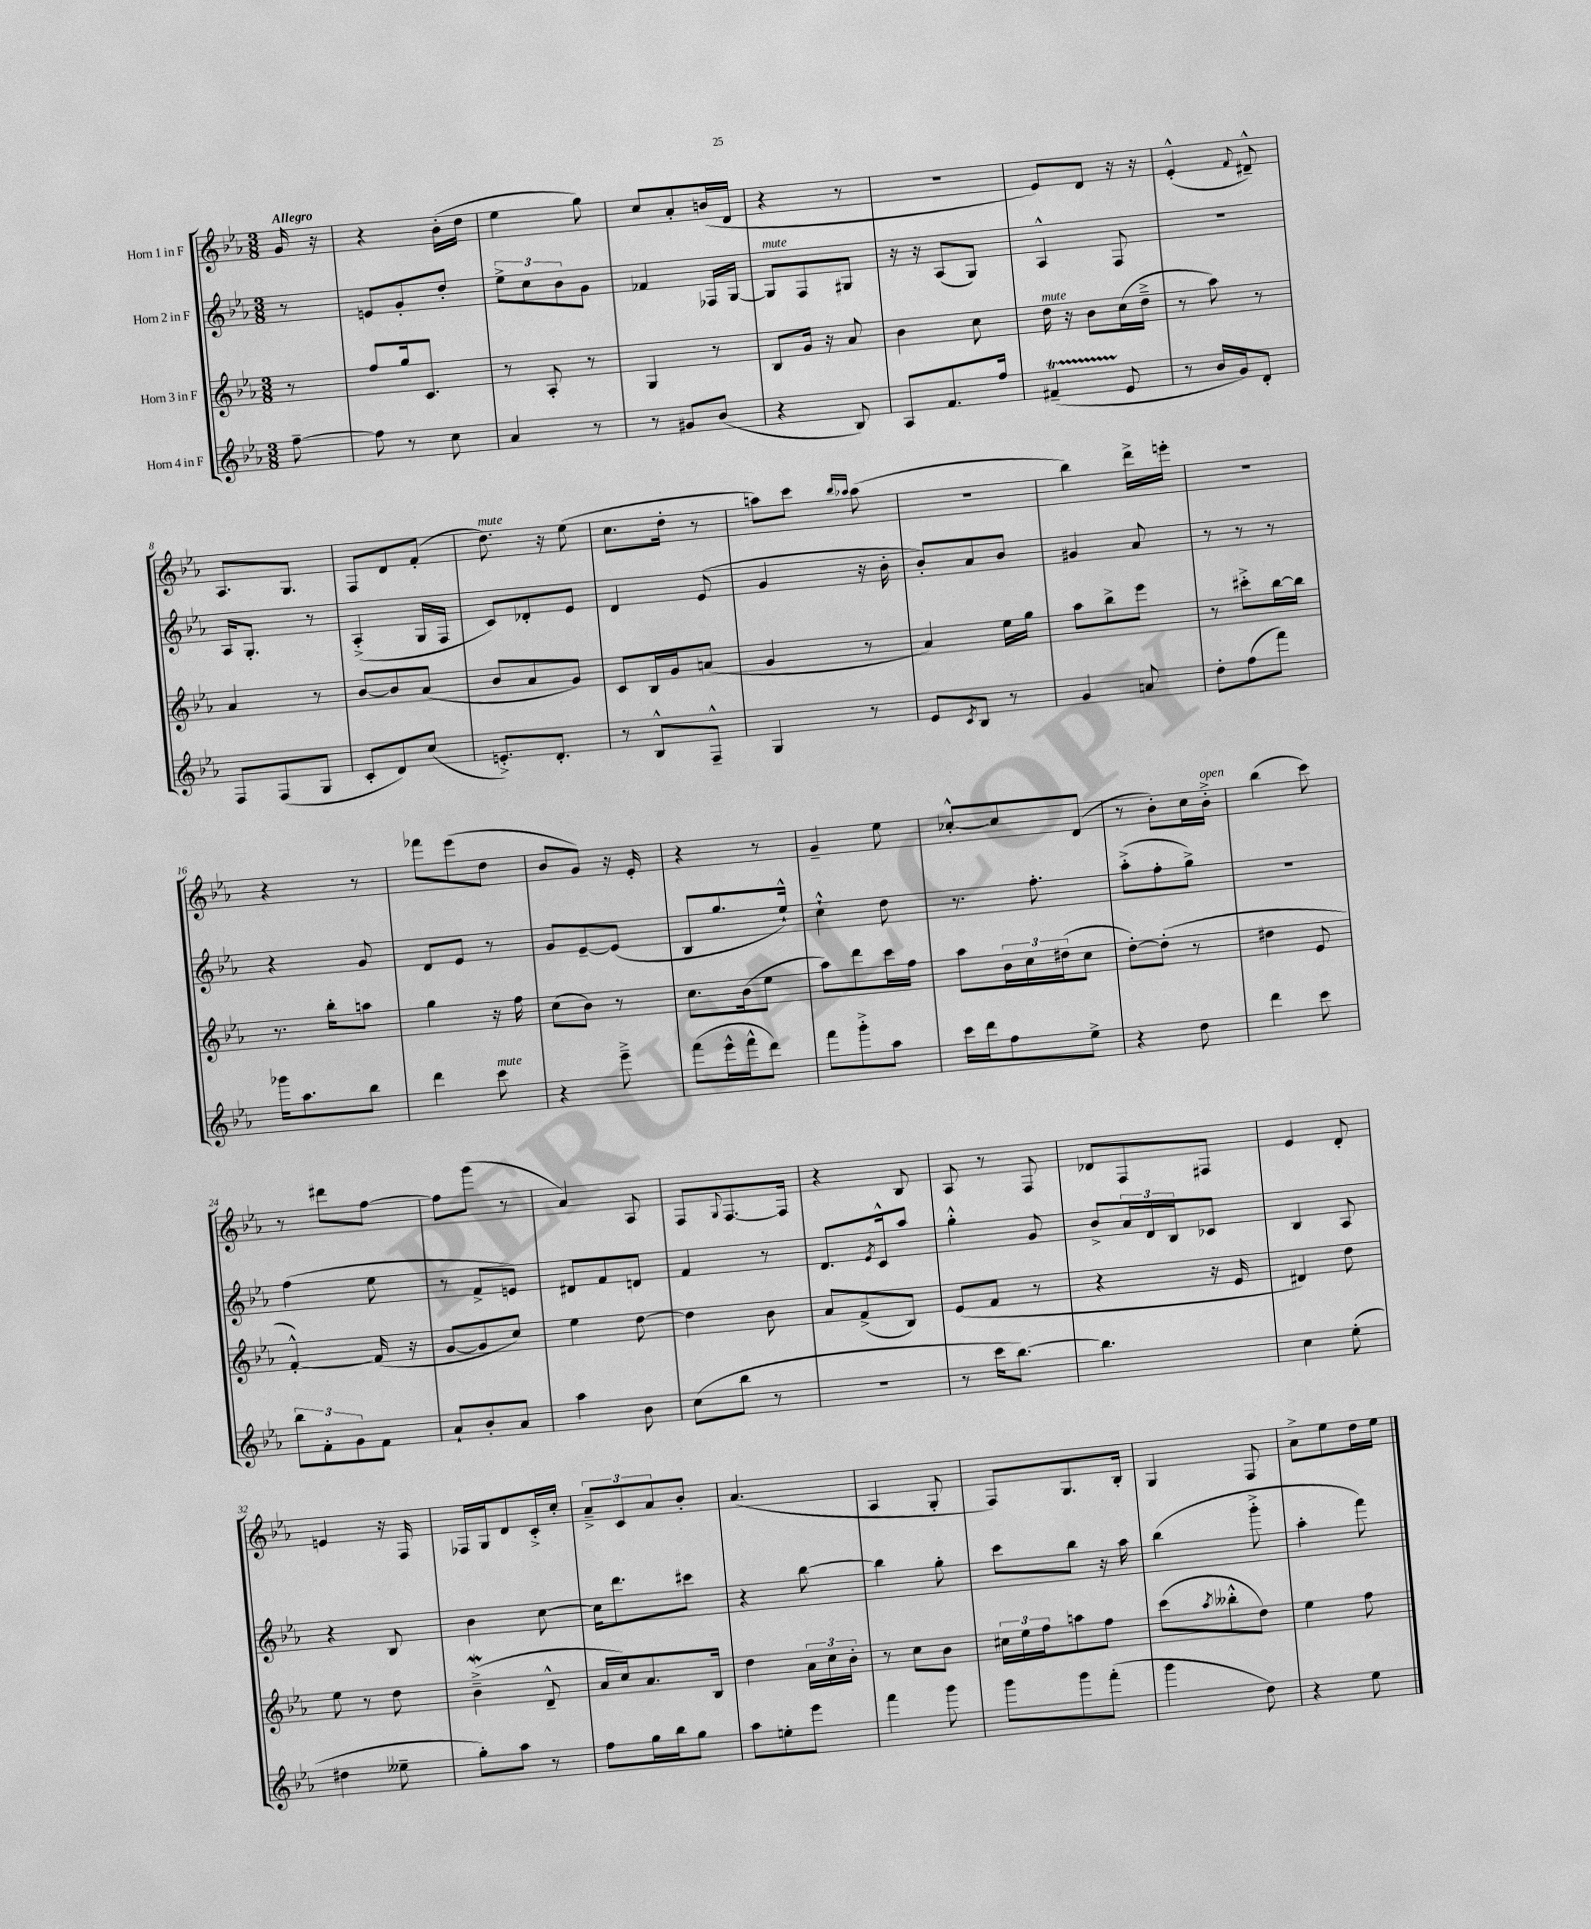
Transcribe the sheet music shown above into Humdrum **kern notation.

**kern	**kern	**kern	**kern
*part4	*part3	*part2	*part1
*staff4	*staff3	*staff2	*staff1
*I"Horn 4 in F	*I"Horn 3 in F	*I"Horn 2 in F	*I"Horn 1 in F
*clefG2	*clefG2	*clefG2	*clefG2
*k[b-e-a-]	*k[b-e-a-]	*k[b-e-a-]	*k[b-e-a-]
*M3/8	*M3/8	*M3/8	*M3/8
=	=	=	=
!	!	!	!LO:TX:a:B:t=Allegro
[8ff~\	8r	8r	16g/
.	.	.	16r
=1	=1	=1	=1
8ff\]	8ff/L	8en/L	4r
8r	16gg/k	8g'/	.
.	8.c/J	.	.
8cc\	.	8dd'/J	(16b-'\LL
.	.	.	16dd\JJ
=2	=2	=2	=2
4a-/	8r	12ee-^\L	4ee-\
.	.	12cc\	.
.	8A-'/	.	.
.	.	12b-\	.
8r	8r	8g\J	8gg\)
=3	=3	=3	=3
8r	4G/	4f-X/	8cc/L
8g#X/L	.	.	8a-'/
(8b-/J	8r	16F-X/LL	(16bn/L
.	.	[16G/JJ	16d/JJ
=4	=4	=4	=4
!	!	!LO:TX:a:i:t=mute	!
4r	8B-/L	8G/L]	4r
.	16g/Jk	8F/	.
.	16r	.	.
8B-/)	8a-/	8G#X/J	8r
=5	=5	=5	=5
8A-/L	4b-\	16r	4.r
.	.	16r	.
8.f/	.	(8A-/L	.
.	8cc\	8G/J)	.
16ff/Jk	.	.	.
=6	=6	=6	=6
!	!LO:TX:a:i:t=mute	!	!
(4f#Xt~/	16dd\	4A-^^/	8e-/L)
.	16r	.	.
.	8b-\L	.	8d/J
8e-/	(16cc\L	8F/	16r
.	16dd~^\JJ	.	16r
=7	=7	=7	=7
8r	8r	4.r	(4e-'^^/
16b-/LL	8aa-\)	.	.
16g/J)	.	.	.
.	.	.	8qqf/
8d'/J	8r	.	8d#X~^^/)
!!LO:LB:g=z
=8	=8	=8	=8
8F/L	4a-/	16A-/KL	8.A-/L
.	.	8.G'/J	.
(8F/	.	.	.
.	.	.	8.G/J
8G/J	8r	8r	.
=9	=9	=9	=9
8c'/L	[8b-/L	(4A-'^/	8F/L
8d/)	8b-/]	.	8d/
(8cc/J	(8a-/J	16G/LL	(8f'/J
.	.	16F/JJ	.
=10	=10	=10	=10
!	!	!	!LO:TX:a:i:t=mute
8.en'^/L)	8b-/L	8c/L)	8.dd\)
.	8a-/	8d-X'/	.
8.d'/J	.	.	16r
.	8g/J)	8e-/J	(8ee-\
=11	=11	=11	=11
8r	8c/L	4d/	8.cc\L
8B-^^/L	16B-/L	.	.
.	16g/J	.	16dd'\Jk
8F~^^/J	(8an/J	(8e-/	8r
=12	=12	=12	=12
4G/	4g/	4g/	8aan\L)
.	.	.	8ccc\J
.	.	.	16qqbb-/LL
.	.	.	16qqaa-X/JJ
8r	8r	16r	(8aa-\
.	.	16b-'\	.
=13	=13	=13	=13
8e-/L	4a-/)	8b-'/L)	4.r
8qc/	.	.	.
8B-/J	.	8a-/	.
8r	16ee-\LL	8b-/J	.
.	16gg\JJ	.	.
=14	=14	=14	=14
4g/	8aa-\L	4g#X/	4bb-\)
.	8bb-^\	.	.
8an/	8eee-\J	8a-/	16ddd^\LL
.	.	.	16eeen'\JJ
=15	=15	=15	=15
8dd'\L	8r	8r	4.r
(8ff\	8ccc#X'^\L	8r	.
8fff\J)	[16bb-\L	8r	.
.	16bb-\JJ]	.	.
!!LO:LB:g=z
=16	=16	=16	=16
16ggg-X\KL	8.r	4r	4r
8.aa-\	.	.	.
.	16bb-'\KL	.	.
8bb-\J	8aan\J	8g/	8r
=17	=17	=17	=17
4ddd\	4gg\	8d/L	8fff-X\L
.	.	8e-/J	(8eee-\
!LO:TX:a:i:t=mute	!	!	!
8ccc\	16r	8r	8dd\J
.	16ff\	.	.
=18	=18	=18	=18
4r	(8cc\L	8g/L	8b-/L
.	8b-\J)	[8e-~/	8g/J)
8eee-~^\	8r	(8e-/J]	16r
.	.	.	16e-'/
=19	=19	=19	=19
(8fff\L	8.cc\L	8B-/L	4r
16eee-^^\L	.	8.gg/	.
16fff^^\J	(16b-\k	.	.
8ddd\J)	8ee-\J	.	8r
.	.	16ee-`^^/Jk)	.
=20	=20	=20	=20
8fff\L	8aa-\L)	4cc`^^\	4g~/
8ggg'^\	8ddd\	.	.
8aa-\J	16ccc\L	8dd\	8ee-\
.	16ff\JJ	.	.
=21	=21	=21	=21
16ccc\LL	8aa-\L	8.r	[8cc-X'^^/L
16ddd\J	.	.	.
8ff\	24b-\L	.	8cc-/]
.	24cc\	.	.
.	.	8.ff'\	.
.	(24dd#X\J	.	.
8ee-^\J	8cc\J	.	(8d/J
=22	=22	=22	=22
4r	[8dd'\L)	(8aa-'^\L	8r
.	(8dd'\J]	8ff'\	8b-'\L)
8dd\	8r	8gg^\J)	16cc\L
!	!	!	!LO:TX:a:i:t=open
.	.	.	16b-'^\JJ
=23	=23	=23	=23
4ddd\	4dd#X\	4.r	(4bb-\
8ccc\	8e-/	.	8ccc\)
!!LO:LB:g=z
=24	=24	=24	=24
12bb-\L	[4f'^^/)	(4ff\	8r
12f'\	.	.	.
.	.	.	8ddd#X\L
12g\	.	.	.
8f\J	(16f/]	8ee-\	[8ff\J
.	16r	.	.
=25	=25	=25	=25
8a-`/L	[8g/L	8r	8ff\L]
8b-'/	8g/]	8f^/L	(8ggg\J
8a-/J	8cc/J)	8en/J)	8r
=26	=26	=26	=26
4aa-\	4ee-\	8d#X/L	4a-/)
.	.	8f/	.
8b-\	[8dd\	8dn/J	8A-/
=27	=27	=27	=27
(8cc\L	4dd\]	4f/	8F/L
.	.	.	8qqG/
8bb-\J	.	.	[8.F/
8r	8b-\	8r	.
.	.	.	16F/Jk]
=28	=28	=28	=28
4.r	8a-/L	8.d/L	4r
.	(8f^/	.	.
.	.	8qe-/	.
.	.	16c^^/k	.
.	8B-/J)	8aa-/J	8B-/
=29	=29	=29	=29
8r	(8e-/L	4gg'^^\	8A-/
16ccc\KL	8f/J	.	8r
[8.bb-\J)	.	.	.
.	8r	8g/	8F/
=30	=30	=30	=30
4.bb-\]	4r	8b-^/L	8d-X/L
.	.	24a-/L	8F/
.	.	24d/	.
.	.	24B-/J	.
.	16r	8c-X/J	8F#X/J
.	16e-/	.	.
=31	=31	=31	=31
4cc\	4d#X/)	4B-/	4e-/
(8ee-'\	8dd\	8A-/	8d'/
!!LO:LB:g=z
=32	=32	=32	=32
4dd#X\	8ee-\	4r	4en/
.	8r	.	.
8ee--X~\	8dd\	8B-/	16r
.	.	.	16F/
=33	=33	=33	=33
8gg'\L)	(4b-W~^\	4b-\	16F-X/LL
.	.	.	16G/J
8aa-\J	.	.	8d/
8r	8d~^^/	[8cc\	16c'^/L
.	.	.	16cc'/JJ
=34	=34	=34	=34
8ff\L	16a-/LL	16cc\KL]	12a-~^/L
.	16cc/J)	8.ddd\	.
.	.	.	12c/
16gg\L	8.a-/	.	.
.	.	.	12a-/
16bb-\J	.	.	.
8gg\J	.	8ccc#X\J	8b-'/J
.	16B-/Jk	.	.
=35	=35	=35	=35
8aa-\L	4dd\	4r	(4.a-/
8een'\	.	.	.
8eee-\J	24a-\LL	[8bb-\	.
.	24cc\	.	.
.	24b-'\JJ	.	.
=36	=36	=36	=36
4fff\	8r	4bb-\]	4A-/
.	8cc\L	.	.
8ggg\	8b-\J	8gg'\	8G'/
=37	=37	=37	=37
8ggg\L	24cc#X\LL	8ccc\L	8F/L)
.	24ee-\	.	.
.	24ff\J	.	.
8ggg\	8aan\	8bb-\J	8.G/
(8fff'\J	8ff\J	16r	.
.	.	16aa-\	16B-'/Jk
=38	=38	=38	=38
4ggg\	(8ccc\L	(4bb-\	4G/
.	8qaa-/	.	.
.	8bb--X'^^\	.	.
8dd\)	8dd\J)	8ggg'^\	8F/
=39	=39	=39	=39
4r	4ee-\	4aa-'\	8a-^\L
.	.	.	8ee-\
8ee-\	8ff\	8fff\)	16dd\L
.	.	.	16ee-\JJ
==	==	==	==
*-	*-	*-	*-
